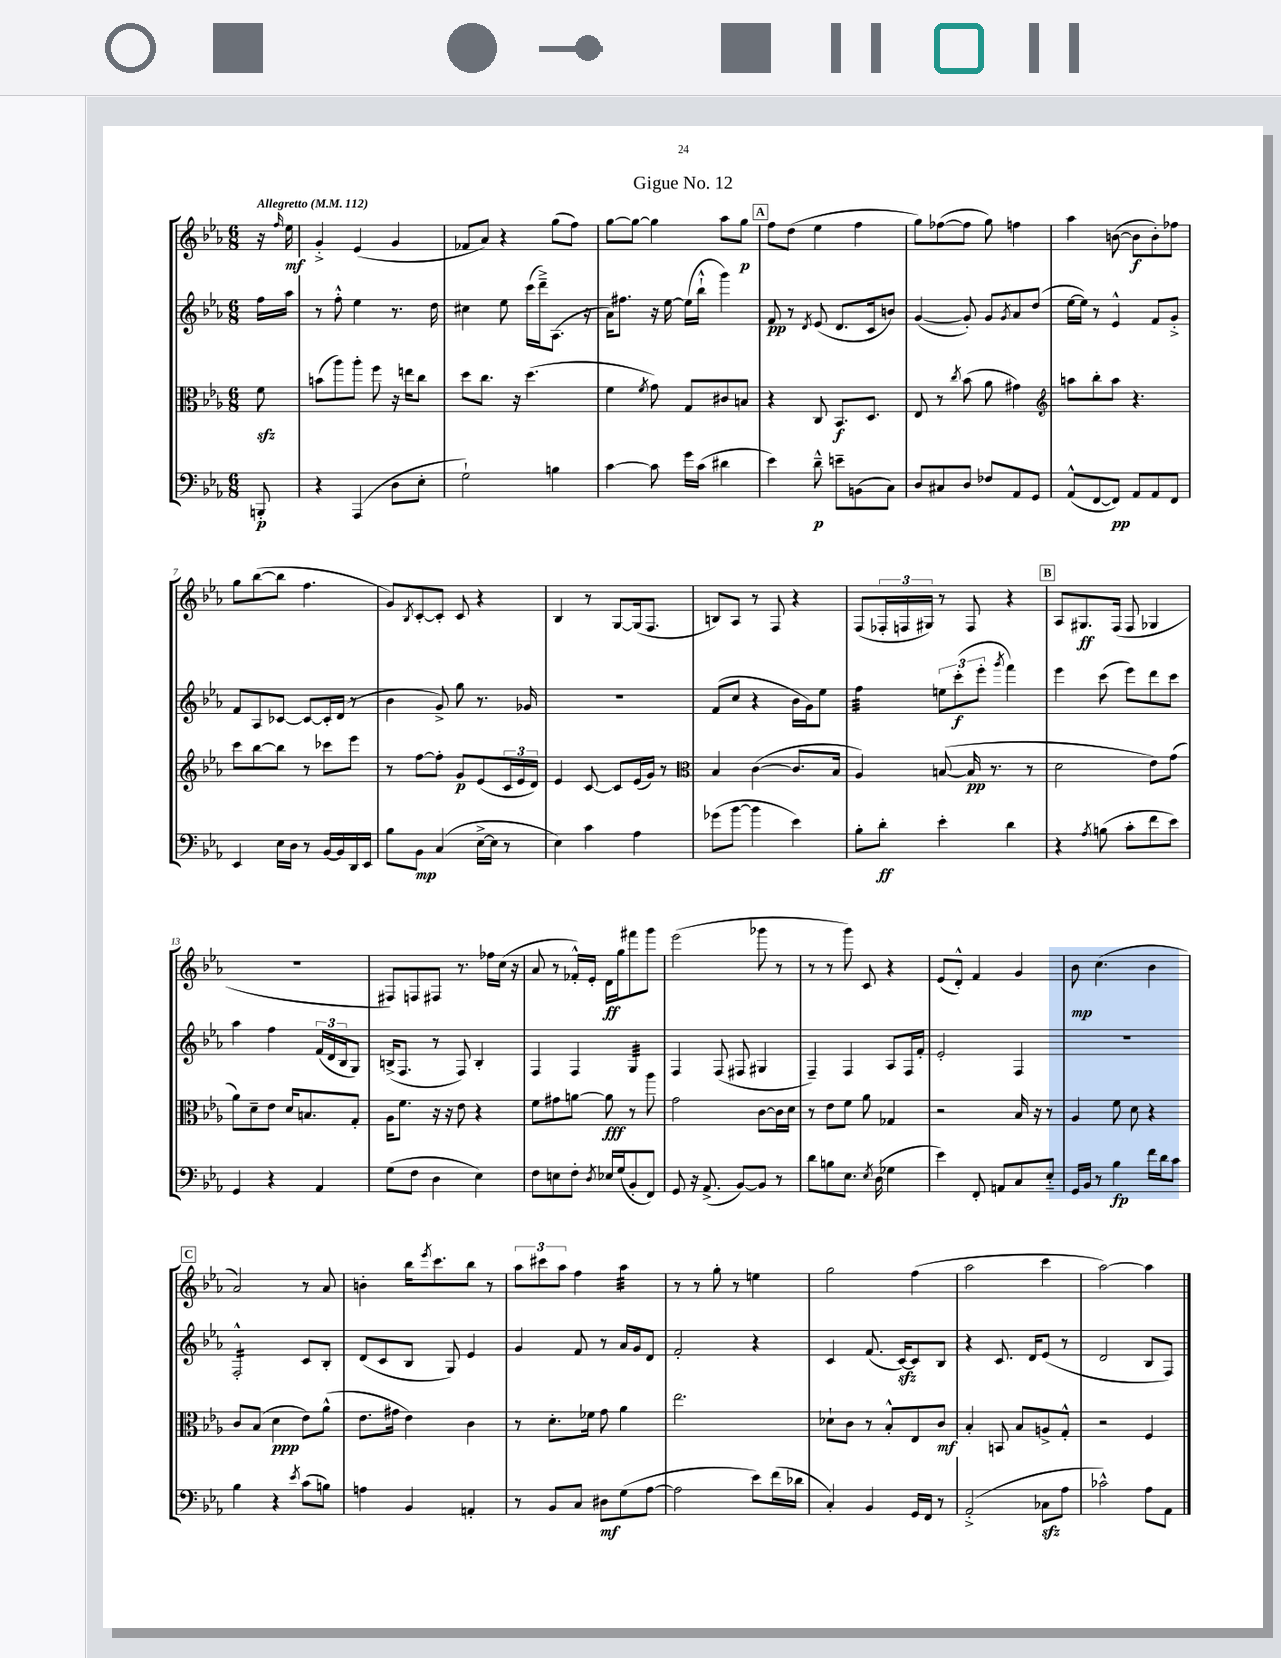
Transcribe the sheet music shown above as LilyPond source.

\header { title = "Gigue No. 12" }
<<
\new StaffGroup <<
\new Staff = "s0" {
    \clef treble \key ees \major \numericTimeSignature \time 6/8 \partial 8 \tempo "Allegretto" 4 = 112
    r16 \grace { f''16 } ees''16\mf |
    g'4-.-> ees'4( g'4 |
    fes'8 aes'8) r4 g''8( f''8) |
    g''8~ g''8~ g''4 aes''8 g''8\p |
    \mark \markup { \box "A" } f''8 d''8( ees''4 f''4 |
    g''8) fes''8~( fes''8 g''8) f''4 |
    aes''4 b'8~( b'8\f b'8-.) fes''8 |
    g''8 bes''8~( bes''8 f''4. |
    g'8) \acciaccatura { bes8 } c'8~-. c'8-. c'8 r4 |
    bes4 r8 g8~ g16( f8. |
    b8) aes8 r8 f8 r4 |
    f8( \tuplet 3/2 { fes16-. f16 gis16) } r8 f8 r4 |
    \mark \markup { \box "B" } aes8 gis8.\ff f16( f8 ges4 |
    R2. |
    fis8) f8 fis8 r8. fes''16 c''16( r16 |
    aes'8 r8 fes'16-.-^) ees'16-. d'16\ff g''16 fis'''8 g'''8 |
    ees'''2( ges'''8 r8 |
    r8 r8 g'''8) c'8 r4 |
    ees'8( d'8-.-^) f'4 g'4 |
    bes'8\mp c''4.( bes'4 |
    \mark \markup { \box "C" } aes'2) r8 aes'8 |
    b'4-. bes''16 \acciaccatura { ees'''8 } c'''8. bes''8 r8 |
    \tuplet 3/2 { aes''8 cis'''8 aes''8 } f''4 aes''4:32 |
    r8 r8 g''8-. r8 e''4 |
    g''2 f''4( |
    aes''2 c'''4 |
    aes''2~) aes''4 \bar "|." |
}
\new Staff = "s1" {
    \clef treble \key ees \major \numericTimeSignature \time 6/8 \partial 8
    f''16 aes''16 |
    r8 f''8-.-^ ees''4 r8. d''16 |
    cis''4 ees''8 c'''16( d'''16--->) aes8.( r16 |
    aes'16) fis''8. r16 ees''16~ ees''16( bes''16-!-^ g'''4) |
    \mark \markup { \box "A" } f'8\pp r8 \acciaccatura { d'8 } ees'8( d'8. c'16 b'8) |
    g'4~( g'8-.) g'8 \acciaccatura { g'8 } aes'8 d''8( |
    ees''16~ ees''16) r8 ees'4-^ f'8 g'8-.-> |
    f'8 aes8 ces'8~ ces'8~ ces'16-. d'16( r8 |
    bes'4 g'8->) g''8 r8. ges'16 |
    R2. |
    f'8( c''8 r4 bes'16 g'16) ees''8 |
    f''4:32 \tuplet 3/2 { e''8 c'''8-.\f( ees'''8-. } \acciaccatura { g'''8 } f'''4) |
    \mark \markup { \box "B" } ees'''4 c'''8( ees'''8) d'''8 c'''8 |
    aes''4 f''4 \tuplet 3/2 { f'16( d'16 bes16 } g8) |
    b16->( f8. r8 f8) b4-. |
    f4 f4 g4:32 |
    f4 f8( fis8 gis4 |
    f4--) f4 aes8 f16 f'16-. |
    ees'2-. f4 |
    R2. |
    \mark \markup { \box "C" } f2:16-.-^ c'8 bes8-. |
    d'8( c'8 bes8 g8) ees'4 |
    g'4 f'8 r8 aes'16 g'16 d'8 |
    f'2-. r4 |
    c'4 f'8.( c'16~\sfz) c'8 bes8 |
    r4 c'8. d'16 ees'8( r8 |
    d'2 bes8 f8) \bar "|." |
}
\new Staff = "s2" {
    \clef alto \key ees \major \numericTimeSignature \time 6/8 \partial 8
    f'8\sfz |
    b'8( aes''8) aes''8-. f''8 r16 e''16 c''8 |
    d''8 c''8. r16 d''4.( |
    f'4 \acciaccatura { f'8 } g'8) g8 cis'8 b8 |
    \mark \markup { \box "A" } r4 c8 bes,8.\f d8. |
    ees8 r8 \acciaccatura { c''8 } bes'8( aes'8 gis'4) |
    \clef treble a''8 bes''8-. a''8 r4. |
    c'''8 bes''8~ bes''8 r8 ces'''8 ees'''8 |
    r8 f''8~ f''8-. g'8\p ees'8( \tuplet 3/2 { c'16 ees'16 d'16) } |
    ees'4 c'8~ c'8 ees'16( g'16) r8 |
    \clef alto bes4 c'4~( c'8. bes16 |
    aes4) b8~( b16\pp r8. r8 |
    \mark \markup { \box "B" } d'2 ees'8) g'8( |
    aes'8) d'8-- ees'8 d'16 b8. g8-. |
    aes16 f'8. r16 r16 ees'8 r4 |
    f'8 gis'8 a'8~ a'8\fff r8 aes''8 |
    g'2 c'8~ c'16 d'16 |
    r8 ees'8 f'8 aes'8 ges4 |
    r2 bes16 r16 r8 |
    aes4 f'8 d'8 r4 |
    \mark \markup { \box "C" } c'8 bes8( d'4\ppp ees'8) aes'8-^( |
    ees'8. gis'16 ees'4) c'4 |
    r8 d'8.-. fes'16 g'8 aes'4 |
    ees''2. |
    des'8-! c'8 r8 bes8-.-^ ees8 c'8\mf |
    bes4-. b,8 bes8 a8-> g8-.-^ |
    r2 f4 \bar "|." |
}
\new Staff = "s3" {
    \clef bass \key ees \major \numericTimeSignature \time 6/8 \partial 8
    b,,8-.\p |
    r4 aes,,4( d8 ees8-. |
    g2-!) b4 |
    c'4~ c'8 g'16 c'16( dis'4 |
    \mark \markup { \box "A" } ees'4) d'8---^\p e'8-- b,8( c8) |
    d8 cis8 d8 fes8 aes,8 g,8 |
    aes,8-^( f,8~ f,8\pp) aes,8 aes,8 f,8 |
    ees,4 ees16 d16 r8 bes,16~ bes,16 d,16 ees,16 |
    bes8 bes,8\mp c4( ees16~-> ees16 r8 |
    ees4) c'4 aes4 |
    ges'8( bes'8~ bes'4 ees'4) |
    bes8-. d'8-.\ff ees'4-. d'4 |
    \mark \markup { \box "B" } r4 \acciaccatura { aes8 } b8( c'8-. f'8 ees'8) |
    g,4 r4 aes,4 |
    g8( f8 d4 ees4) |
    f8 e8 f8-. \acciaccatura { d8 } ees16 g16( bes,8-. f,8) |
    g,8 r16 aes,8.->( bes,8~) bes,8 r8 |
    d'8 b8 ees8. \acciaccatura { ees8 } d16( ges4 |
    ees'4) f,8-. a,8 c8 ees8-_ |
    g,16 bes,16 r8 bes4\fp f'16 d'16 c'8 |
    \mark \markup { \box "C" } bes4 r4 \acciaccatura { ees'8 } c'8( b8) |
    a4 bes,4 a,4-. |
    r8 bes,8 c8 dis8\mf g8( aes8~ |
    aes2 ees'8) f'16( des'16 |
    c4-.) bes,4 g,16 f,16 r8 |
    aes,2-.->( ces8\sfz aes8 |
    ces'2-^) aes8 aes,8 \bar "|." |
}
>>
>>
